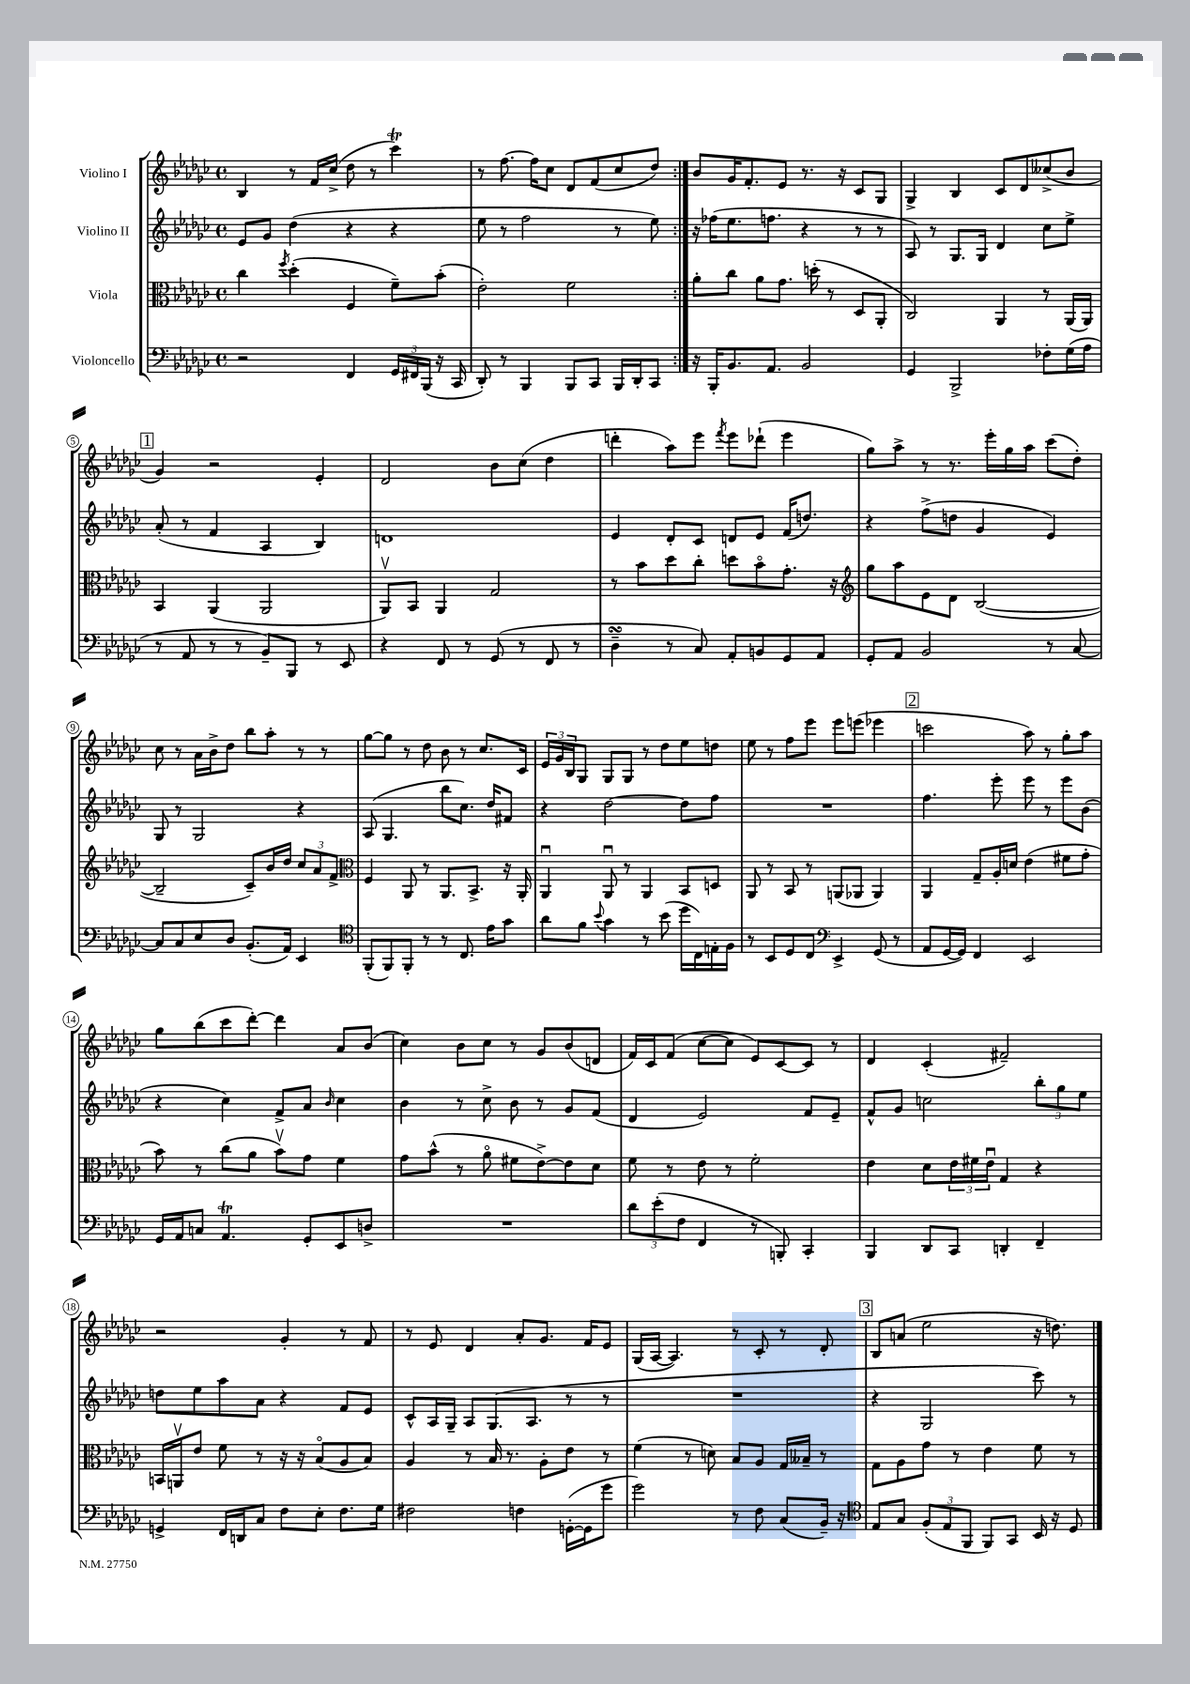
<<
\new StaffGroup <<
\new Staff = "s0" \with { instrumentName = "Violino I" } {
    \clef treble \key ges \major \defaultTimeSignature \time 4/4
    \repeat volta 2 { bes4 r8 f'16 ces''16->( des''8 r8 ces'''4\trill) |
    r8 f''8.~ f''16 ces''8 des'8 f'8( ces''8 des''8) | }
    bes'8 ges'16 f'8.-. ees'8 r8. r16 ces'8 ges8 |
    ges4-> bes4 ces'8 des'8 ceses''8->( bes'8 |
    \mark \markup { \box "1" } ges'4) r2 ees'4-. |
    des'2 bes'8 ces''8( des''4 |
    d'''4-. aes''8) ees'''8 \acciaccatura { f'''8 } ees'''8 des'''8-!( ees'''4 |
    ges''8) aes''8-> r8 r8. ees'''16-. ges''16 aes''16 ces'''8( des''8-.) |
    ces''8 r8 aes'16 bes'16-> des''8 bes''8 aes''8-. r8 r8 |
    ges''8~ ges''8 r8 des''8 bes'8 r8 ces''8. ces'16 |
    \tuplet 3/2 { ees'16 ges'16 bes16 } ges8 ges8 ges8 r8 des''8 ees''8 d''8 |
    ees''8 r8 f''8 ees'''8 ees'''8 e'''8( ees'''4 |
    \mark \markup { \box "2" } c'''2 aes''8) r8 ges''8-. aes''8 |
    ges''8 bes''8( ces'''8 des'''8~-.) des'''4 aes'8 bes'8( |
    ces''4) bes'8 ces''8 r8 ges'8 bes'8( d'8 |
    f'16) ces'16 f'8( ces''8~ ces''8 ees'8) ces'8~ ces'8 r8 |
    des'4 ces'4-.( fis'2--) |
    r2 ges'4-. r8 f'8 |
    r8 ees'8 des'4 aes'8-. ges'8. f'16 ees'8 |
    ges16( aes16~ aes4.) r8 ces'8-. r8 des'8-. |
    \mark \markup { \box "3" } bes8 a'8( ees''2 r16 d''8.) \bar "|." |
}
\new Staff = "s1" \with { instrumentName = "Violino II" } {
    \clef treble \key ges \major \defaultTimeSignature \time 4/4
    \repeat volta 2 { ees'8 ges'8 des''4( r4 r4 |
    ees''8 r8 f''2 r8 ees''8) | }
    r16 fes''16( ees''8. f''8. r4 r8 r8 |
    aes8) r8 ges8. ges16 des'4 ces''8 ees''8-> |
    \mark \markup { \box "1" } aes'8-.( r8 f'4 aes4 bes4) |
    d'1 |
    ees'4 des'8-. ces'8 d'8 ees'8 f'16( d''8.) |
    r4 f''8->( d''8 ges'4 ees'4) |
    ges8 r8 ges2 r4 |
    aes8( ges4. bes''8 ces''8.) des''16 fis'8 |
    r4 des''2~ des''8 f''8 |
    R1 |
    \mark \markup { \box "2" } f''4. ees'''8-. ees'''8 r8 ees'''8 bes'8( |
    r4 ces''4) f'8-> aes'8 \grace { bes'16 } ces''4 |
    bes'4 r8 ces''8-> bes'8 r8 ges'8 f'8( |
    des'4 ees'2) f'8 ees'8-- |
    f'8-^ ges'8 c''2 \tuplet 3/2 { bes''8-. ges''8 ees''8 } |
    d''8 ees''8 aes''8 aes'8 r4 f'8 ees'8 |
    ces'8-^ aes16 ges16-- aes8 ges8.( aes8. r8 r8 |
    R1 |
    \mark \markup { \box "3" } r4 ges2 ces'''8) r8 \bar "|." |
}
\new Staff = "s2" \with { instrumentName = "Viola" } {
    \clef alto \key ges \major \defaultTimeSignature \time 4/4
    \repeat volta 2 { ces''4 \acciaccatura { f''8 } des''4-.( f4 f'8--) bes'8-.( |
    ees'2-.) f'2 | }
    aes'8-. ces''8 aes'8 ges'8. d''16-.( r8 des8 aes,8-. |
    ces2) aes,4 r8 aes,16( aes,16) |
    \mark \markup { \box "1" } bes,4 aes,4( aes,2 |
    aes,8\upbow) bes,8 aes,4 ges2 |
    r8 bes'8 des''8 ces''8-. d''8 bes'8\flageolet ges'8.-. r16 |
    \clef treble ges''8 aes''8 ees'8 des'8 bes2~( |
    bes2-- ces'8--) bes'16 des''16 \tuplet 3/2 { ces''8 aes'8 f'8-> } |
    \clef alto f4 aes,8 r8 aes,8. bes,8.-> r16 aes,16-. |
    aes,4\downbow aes,8\downbow r8 aes,4 bes,8 d8 |
    aes,8 r8 bes,8 r8 a,8( aes,8 aes,4) |
    \mark \markup { \box "2" } aes,4 ges8-- aes16-. d'16 ees'4( fis'8 ges'8-. |
    bes'8) r8 ces''8( aes'8 bes'8\upbow) ges'8 f'4 |
    ges'8 bes'8-^( r8 aes'8\flageolet fis'8 ees'8~->) ees'8 des'8 |
    f'8 r8 ees'8 r8 f'2-. |
    ees'4 des'8 \tuplet 3/2 { ees'16 fis'16 ees'16\downbow } ges4 r4 |
    b,16 a,16\upbow ees'8 f'8 r8 r16 r16 bes8\flageolet( aes8 bes8) |
    aes4 r8 bes16 r8. aes8-. ees'8 r8 |
    f'4( r8 d'8) bes8 aes8 ges16 beses16-- r8 |
    \mark \markup { \box "3" } ges8 aes8 ges'8 r8 ees'4 f'8 r8 \bar "|." |
}
\new Staff = "s3" \with { instrumentName = "Violoncello" } {
    \clef bass \key ges \major \defaultTimeSignature \time 4/4
    \repeat volta 2 { r2 f,4 \tuplet 3/2 { ges,16 fis,16 bes,,16( } r16 ces,16 |
    des,8-.) r8 bes,,4 bes,,8 ces,8 bes,,16 des,16-. ces,8 | }
    r16 bes,,16-. bes,8. aes,8. bes,2 |
    ges,4 bes,,2-> fes8-. ges16( aes16 |
    \mark \markup { \box "1" } r8 aes,8 r8 r8 bes,8--) bes,,8 r8 ees,8 |
    r4 f,8 r8 ges,8( r8 f,8 r8 |
    des4--\turn r8 ces8) aes,8-. b,8 ges,8 aes,8 |
    ges,8-. aes,8 bes,2 r8 ces8~ |
    ces8 ces8 ees8 des8 bes,8.-.( aes,16) ees,4 |
    \clef tenor f,8-.( f,8) f,8-. r8 r8 ces8. ees'16 ges'8 |
    aes'8 f'8 \appoggiatura { bes'8 } ges'4 r8 bes'8( des''16 ces16) e16-. f16 |
    r8 bes,8 des8 ces8 \clef bass ees,4-> ges,8( r8 |
    \mark \markup { \box "2" } aes,8 ges,16~ ges,16) f,4 ees,2 |
    ges,16 aes,16 c8 aes,4.\trill ges,8-. ees,8 d8-> |
    R1 |
    \tuplet 3/2 { des'8 ees'8-.( f8 } f,4 r8 b,,8-.) ces,4-. |
    bes,,4 des,8 ces,8 d,4-. f,4-- |
    g,4-> f,16 d,16 ces8 f8 ees8-. f8. ges16 |
    fis2 f4 g,16~-.( g,16 ges'8 |
    ges'2) r8 f8 ces8( bes,16--) r16 |
    \mark \markup { \box "3" } \clef tenor ees8 ges8 \tuplet 3/2 { f8-.( ees8 f,8 } f,8) ges,8 bes,16 r16 des8 \bar "|." |
}
>>
>>
\layout { \context { \Score \override BarNumber.stencil = #(make-stencil-circler 0.1 0.3 ly:text-interface::print) } }
